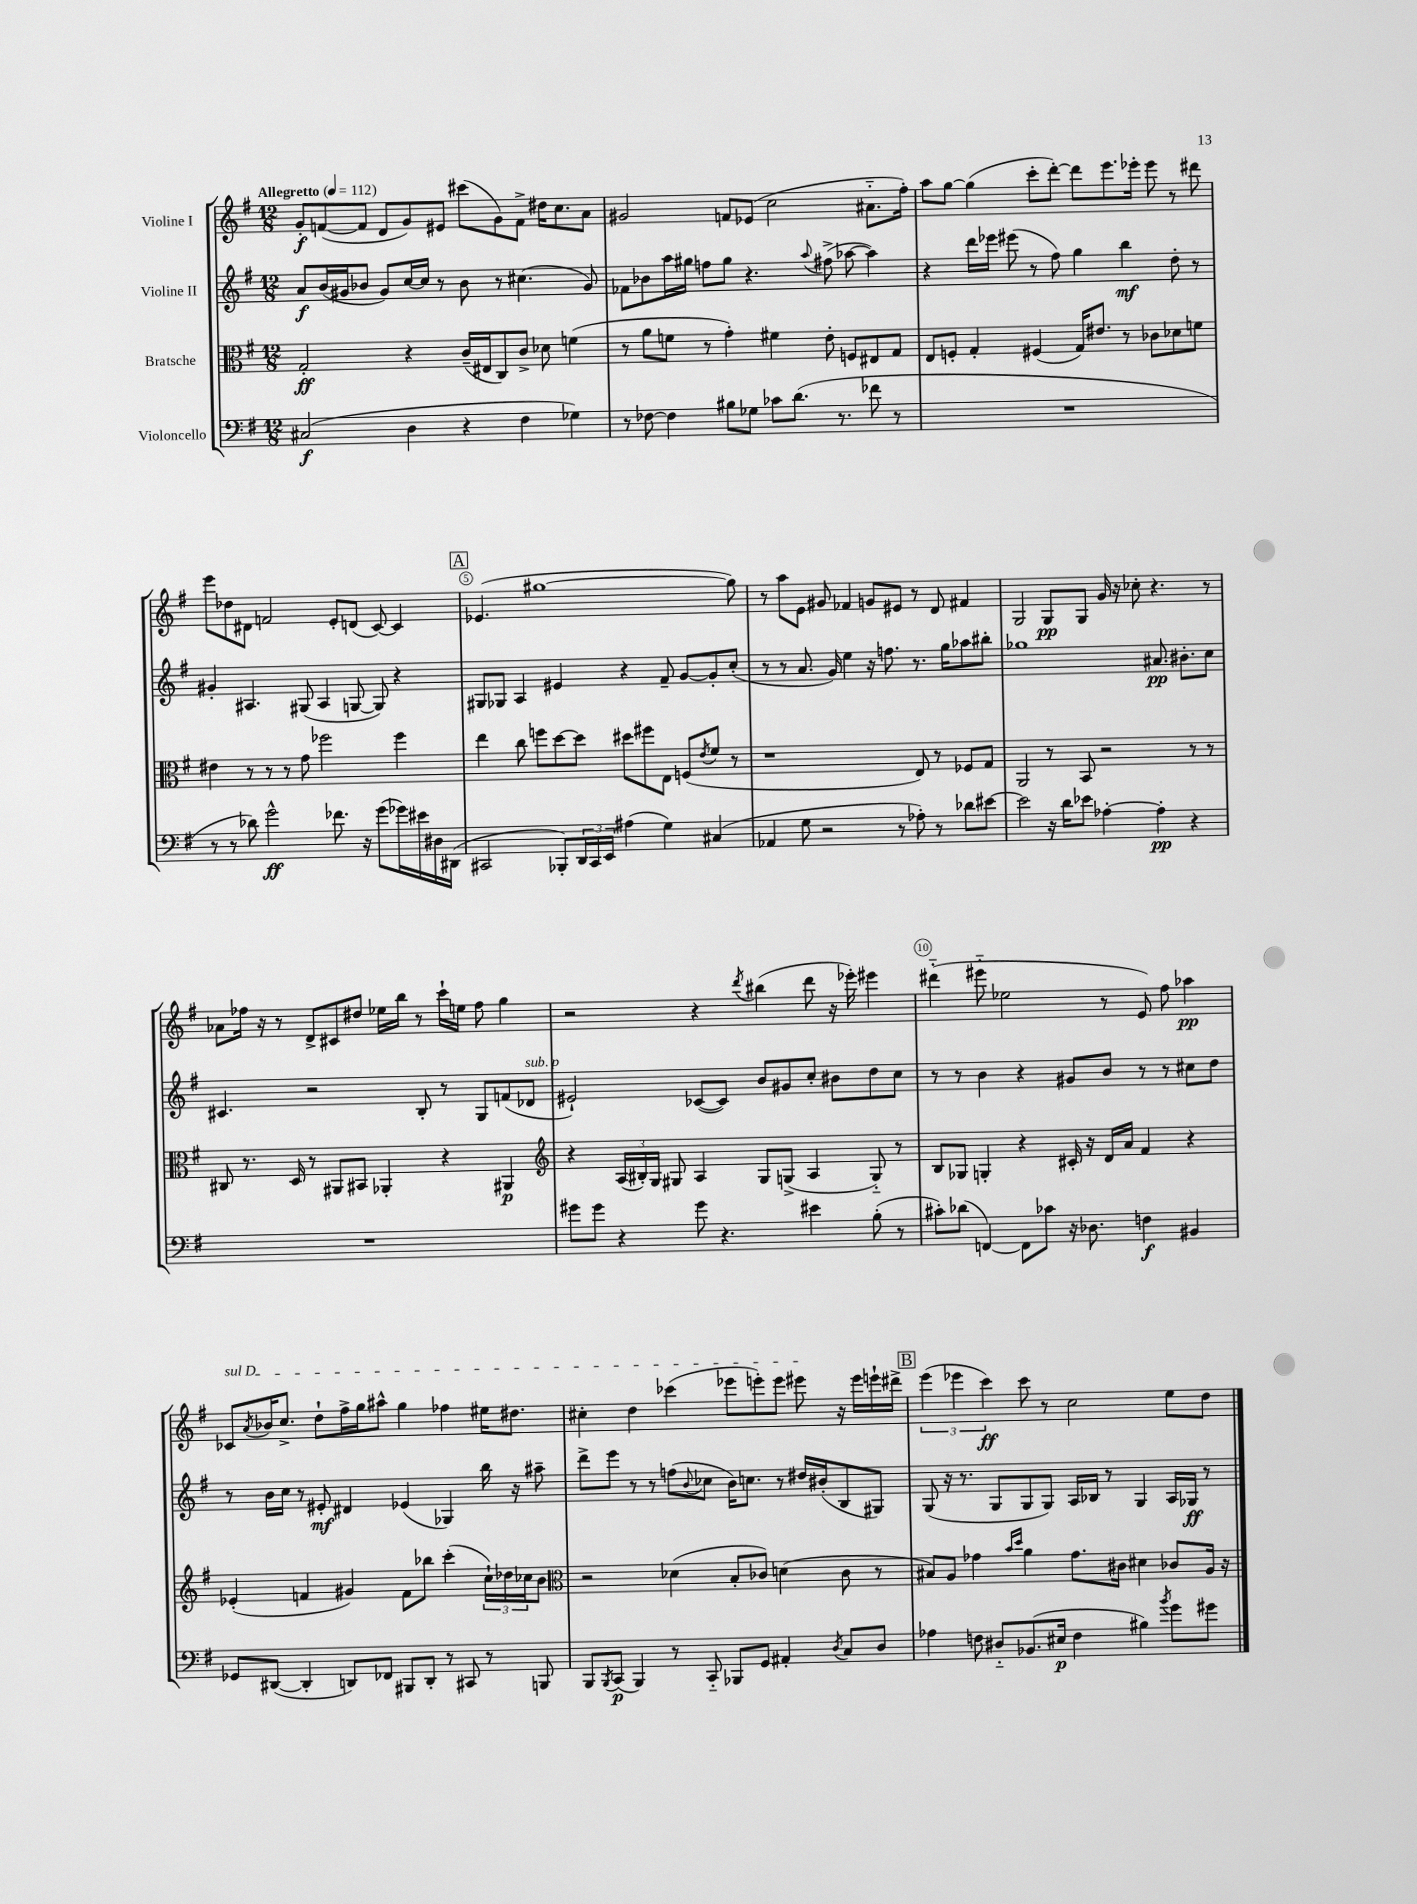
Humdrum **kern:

**kern	**dynam	**kern	**dynam	**kern	**dynam	**kern	**dynam
*part4	*part4	*part3	*part3	*part2	*part2	*part1	*part1
*staff4	*staff4	*staff3	*staff3	*staff2	*staff2	*staff1	*staff1
*I"Violoncello	*	*I"Bratsche	*	*I"Violine II	*	*I"Violine I	*
*clefF4	*	*clefC3	*	*clefG2	*	*clefG2	*
*k[f#]	*	*k[f#]	*	*k[f#]	*	*k[f#]	*
*M12/8	*	*M12/8	*	*M12/8	*	*M12/8	*
*MM112	*	*MM112	*	*MM112	*	*MM112	*
=1	=1	=1	=1	=1	=1	=1	=1
!	!	!	!	!	!	!LO:TX:a:B:t=Allegretto	!
(2C#X/	f	2G'/	ff	8a/L	f	8g'/L	f
.	.	.	.	(16b/L	.	([8fn/	.
.	.	.	.	16g#X/J	.	.	.
.	.	.	.	8b-X/J	.	8f/J]	.
.	.	.	.	8g#/L)	.	8d/L	.
4D\	.	4r	.	[16cc/L	.	8g/)	.
.	.	.	.	16cc/JJ]	.	.	.
.	.	.	.	8r	.	8e#X/J	.
4r	.	(16c~/LL	.	8b-\	.	(8ccc#X\L	.
.	.	16E#X/J	.	.	.	.	.
.	.	8C/)	.	8r	.	8g\)	.
4F#\	.	8c^/J	.	(4.cc#X\	.	8f^\J	.
.	.	8d-X\	.	.	.	16dd#X\KL	.
.	.	.	.	.	.	8.cc\	.
4G-X\)	.	(4fn\	.	.	.	.	.
.	.	.	.	8g#/)	.	8a\J	.
=2	=2	=2	=2	=2	=2	=2	=2
8r	.	8r	.	8f-X\L	.	2g#X/	.
[8F-X\	.	8a\L	.	8b-X\	.	.	.
4F-\]	.	8fn\J	.	16aa\L	.	.	.
.	.	.	.	16gg#X\JJ	.	.	.
.	.	8r	.	8ffn\L	.	.	.
8B#X\L	.	4g'\)	.	8gg#\J	.	8fn/L	.
8G-X\J	.	.	.	4.r	.	(8e-X/J	.
8c-X\L	.	4f#X\	.	.	.	2cc\	.
(8.d\J	.	.	.	.	.	.	.
.	.	.	.	8qqaa/	.	.	.
.	.	8e'\	.	(8ff#X^\	.	.	.
8.r	.	.	.	.	.	.	.
.	.	8Fn/L	.	[8aa-X\	.	.	.
8f-X\	.	8E#X/	.	4aa-\])	.	8.a#X\L	.
8r	.	8G/J	.	.	.	.	.
.	.	.	.	.	.	16ff#'\Jk)	.
=3	=3	=3	=3	=3	=3	=3	=3
1.r	.	8E/L	.	4r	.	8aa\L	.
.	.	8Fn'/J	.	.	.	[8gg\J	.
.	.	4G'/	.	16ddd\LL	.	(4gg\]	.
.	.	.	.	16eee-X\JJ	.	.	.
.	.	.	.	(8eee#X\	.	.	.
.	.	(4F#X/	.	8r	.	8ccc'\L	.
.	.	.	.	8ff#\)	.	[8ddd'\J)	.
.	.	16G/KL)	.	4gg\	.	8ddd\L]	.
.	.	8.e#X/J	.	.	.	.	.
.	.	.	.	.	.	8.eee\	.
.	.	8r	.	4bb\	mf	.	.
.	.	.	.	.	.	16eee-X'\Jk	.
.	.	8c-X\L	.	.	.	8eee-\	.
.	.	8d-X\	.	8dd'\	.	8r	.
.	.	8fn\J	.	8r	.	8ddd#X\	.
!!LO:LB:g=z
=4	=4	=4	=4	=4	=4	=4	=4
8r	.	4e#X\	.	4g#X'/	.	8eee\L	.
8r	.	.	.	.	.	8dd-X\	.
8d-X\)	.	8r	.	4.A#X/	.	8d#X\J	.
2g^^\	ff	8r	.	.	.	2fn/	.
.	.	8r	.	.	.	.	.
.	.	8g\	.	(8G#X/	.	.	.
.	.	2ff-X\	.	4A#/	.	.	.
8.f-X\	.	.	.	.	.	8e'/L	.
.	.	.	.	[8Gn/	.	(8dn/J	.
16r	.	.	.	.	.	.	.
(8g\L	.	.	.	8G/])	.	[8c/)	.
16g-X\L)	.	4ff-\	.	4r	.	4c/]	.
16e#X\	.	.	.	.	.	.	.
16D#X\	.	.	.	.	.	.	.
(16DD#X\JJ	.	.	.	.	.	.	.
!!LO:REH:place=s1:t=A
=5	=5	=5	=5	=5	=5	=5	=5
2CC#X/	.	4ee\	.	8G#X/L	.	(4.e-X/	.
.	.	.	.	8G-X/J	.	.	.
.	.	8cc\	.	4A/	.	.	.
.	.	8ffn\L	.	.	.	[1gg#X	.
8BBB-X'/L)	.	[8dd\	.	4e#X/	.	.	.
24DD/L	.	8dd\J]	.	.	.	.	.
24CC#/	.	.	.	.	.	.	.
24EE/JJ	.	.	.	.	.	.	.
(4A#X\	.	8dd#X\L	.	4r	.	.	.
.	.	8ff#X\	.	.	.	.	.
4G\)	.	8E\J	.	8f#~/	.	.	.
.	.	(8Fn/L	.	[8g/L	.	.	.
.	.	8qe/	.	.	.	.	.
(4C#X/	.	8f#/J	.	8g'/]	.	.	.
.	.	8r	.	(8cc'/J	.	8gg#\])	.
=6	=6	=6	=6	=6	=6	=6	=6
4AA-X/	.	1r	.	8r	.	8r	.
.	.	.	.	8r	.	8aa\L	.
8G\	.	.	.	8.a/	.	8e\J	.
2r	.	.	.	.	.	8g#X/	.
.	.	.	.	16g/)	.	.	.
.	.	.	.	4ee\	.	4f-X/	.
.	.	.	.	16r	.	8gn/L	.
.	.	.	.	8.ffn\	.	.	.
8r	.	.	.	.	.	8e#X/J	.
8A-X'\)	.	8E/)	.	8.r	.	8r	.
8r	.	8r	.	.	.	8d/	.
.	.	.	.	16gg\KL	.	.	.
8d-X\L	.	8F-X/L	.	8aa-X\	.	4f#X/	.
[8e#X\J	.	8G/J	.	8bb#X'\J	.	.	.
=7	=7	=7	=7	=7	=7	=7	=7
2e#\]	.	2AA/	.	1gg-X	.	2G/	.
16r	.	8r	.	.	.	8G/L	pp
16d\KL	.	.	.	.	.	.	.
8e-X\J	.	8BB/	.	.	.	8G/J	.
[4A-X'\	.	2r	.	.	.	16g/	.
.	.	.	.	.	.	16r	.
.	.	.	.	.	.	8cc-X'\	.
4A-'\]	pp	.	.	8.a#X/	pp	4.r	.
.	.	.	.	8.b#X'\L	.	.	.
4r	.	8r	.	.	.	.	.
.	.	8r	.	8cc\J	.	8r	.
!!LO:LB:g=z
=8	=8	=8	=8	=8	=8	=8	=8
1.r	.	8C#X/	.	4.c#X/	.	8a-X\L	.
.	.	8.r	.	.	.	16ff-X\Jk	.
.	.	.	.	.	.	16r	.
.	.	.	.	.	.	8r	.
.	.	16D/	.	.	.	.	.
.	.	8r	.	2r	.	8d^/L	.
.	.	8AA#X/L	.	.	.	8c#X/	.
.	.	8BB#X/J	.	.	.	8dd#X/J	.
.	.	4AA-X'/	.	.	.	16ee-X\LL	.
.	.	.	.	.	.	16bb\JJ	.
.	.	.	.	8B'/	.	8r	.
.	.	4r	.	8r	.	16ccc`\LL	.
.	.	.	.	.	.	16een\JJ	.
.	.	.	.	8G/L	.	8ff-\	.
.	.	4AA#X/	p	(8fn/	.	4gg\	.
!	!	!	!	!LO:TX:a:i:t=sub. p	!	!	!
.	.	.	.	8d-X/J	.	.	.
=9	=9	=9	=9	=9	=9	=9	=9
*	*	*clefG2	*	*	*	*	*
8g#X\L	.	4r	.	2e#X`/)	.	2r	.
8g#\J	.	.	.	.	.	.	.
4r	.	(24A/LL	.	.	.	.	.
.	.	24B#X'/)	.	.	.	.	.
.	.	24G/JJ	.	.	.	.	.
.	.	8G#X/	.	.	.	.	.
8g#\	.	4A/	.	([8c-X/L	.	4r	.
4.r	.	.	.	8c-/J])	.	.	.
.	.	.	.	.	.	8qddd/	.
.	.	8G#/L	.	8b/L	.	(4bb#X\	.
.	.	(8Gn^/J	.	8g#X/	.	.	.
4e#X\	.	4A/	.	8cc'/J	.	8ddd\	.
.	.	.	.	8b#X\L	.	16r	.
.	.	.	.	.	.	16eee-X'\)	.
(8B'\	.	8G/)	.	8dd\	.	4eee#X\	.
8r	.	8r	.	8cc\J	.	.	.
=10	=10	=10	=10	=10	=10	=10	=10
8c#X'\L)	.	8B/L	.	8r	.	(4ddd#X\	.
(8d-X\J	.	8G-X/J	.	8r	.	.	.
[4FFn/)	.	4Gn'/	.	4b\	.	8eee#X\	.
.	.	.	.	.	.	2ee-X\	.
8FF\L]	.	4r	.	4r	.	.	.
8c-X\J	.	.	.	.	.	.	.
16r	.	16c#X'/	.	8g#X/L	.	.	.
8.D-X\	.	16r	.	.	.	.	.
.	.	16d/LL	.	8b/J	.	8r	.
.	.	16a/JJ	.	.	.	.	.
4Fn\	f	4f#/	.	8r	.	8e/)	.
.	.	.	.	8r	.	8ff#\	.
4BB#X/	.	4r	.	8cc#X\L	.	4aa-X\	pp
.	.	.	.	8dd\J	.	.	.
!!LO:LB:g=z
=11	=11	=11	=11	=11	=11	=11	=11
!	!	!	!	!	!	!LO:TX:a:i:t=sul D	!
8GG-X/L	.	(4e-X'/	.	8r	.	8c-X/L	.
.	.	.	.	.	.	8qa/	.
([8DD#X/J	.	.	.	16b\LL	.	16b-X/K	.
.	.	.	.	16cc\JJ	.	8.cc^/J	.
4DD#'/]	.	4fn/	.	8r	.	.	.
.	.	.	.	8e#X'/	mf	8dd`\L	.
8DDn/L)	.	4g#X/)	.	4d#X/	.	16ff#^\L	.
.	.	.	.	.	.	16gg\J	.
8FF-X/J	.	.	.	.	.	8aa#X^^\J	.
8BBB#X/L	.	8f\L	.	(4e-X/	.	4gg\	.
8DD'/J	.	8bb-X\J	.	.	.	.	.
8r	.	(4ccc'\	.	4G-X/)	.	4ff-X\	.
8CC#X/	.	.	.	.	.	.	.
8r	.	24cc`\LL)	.	16bb\	.	16ee#X\KL	.
.	.	24dd-X\	.	.	.	.	.
.	.	.	.	16r	.	8.dd#X\J	.
.	.	24cc-X\J	.	.	.	.	.
8BBBn/	.	8b\J	.	8aa#X~\	.	.	.
=12	=12	=12	=12	=12	=12	=12	=12
*	*	*clefC3	*	*	*	*	*
8BBB/L	.	2r	.	8ddd^\L	.	4cc#X'\	.
8qBBB/	.	.	.	.	.	.	.
(8CC/J	p	.	.	8eee\J	.	.	.
4BBB/)	.	.	.	8r	.	4dd\	.
.	.	.	.	8r	.	.	.
8r	.	(4d-X\	.	(8ffn\L	.	(4ccc-X\	.
.	.	.	.	8qqb/	.	.	.
8CC/	.	.	.	8cc-X\J	.	.	.
8BBB-X/L	.	8B'/L	.	16b\KL)	.	8eee-X\L	.
.	.	.	.	8.ccn\J	.	.	.
8GG/J	.	8c-X/J)	.	.	.	8eeen'\)	.
4AA#X'/	.	(4dn\	.	8r	.	8eee\J	.
.	.	.	.	16dd#X/LL	.	8eee#X\	.
.	.	.	.	(16b#X'/J	.	.	.
8qD/	.	.	.	.	.	.	.
8C/L	.	8c-\	.	8B/	.	16r	.
.	.	.	.	.	.	16eee#\LL	.
8D/J	.	8r	.	8G#X/J)	.	16eeen`\	.
.	.	.	.	.	.	16ddd#X^\JJ	.
!!LO:REH:place=s1:t=B
=13	=13	=13	=13	=13	=13	=13	=13
4A-X\	.	8B#X/L)	.	(8G/	.	(6eee\	.
.	.	8A/J	.	16r	.	.	.
.	.	.	.	.	.	6eee-X\	.
.	.	.	.	8.r	.	.	.
8Fn\	.	4g-X\	.	.	.	.	.
.	.	.	.	.	.	6ccc\)	ff
8D#X/L	.	.	.	8G/L	.	.	.
.	.	16qqb/LL	.	.	.	.	.
.	.	16qqdd/JJ	.	.	.	.	.
(8.BB-X/	.	4a\	.	8G/	.	8ccc\	.
.	.	.	.	8G/J)	.	8r	.
16E#X/Jk	p	.	.	.	.	.	.
4F\	.	8.g-\L	.	16A/LL	.	2cc\	.
.	.	.	.	16B-X/JJ	.	.	.
.	.	.	.	8r	.	.	.
.	.	16c#X\Jk	.	.	.	.	.
4B#X\)	.	4d#X\	.	4G/	.	.	.
8qb/	.	.	.	.	.	.	.
8g\L	.	8c-X/L	.	16A/LL	.	8ee\L	.
.	.	.	.	16G-X/JJ	ff	.	.
8g#X\J	.	16A/Jk	.	8r	.	8dd\J	.
.	.	16r	.	.	.	.	.
==	==	==	==	==	==	==	==
*-	*-	*-	*-	*-	*-	*-	*-
